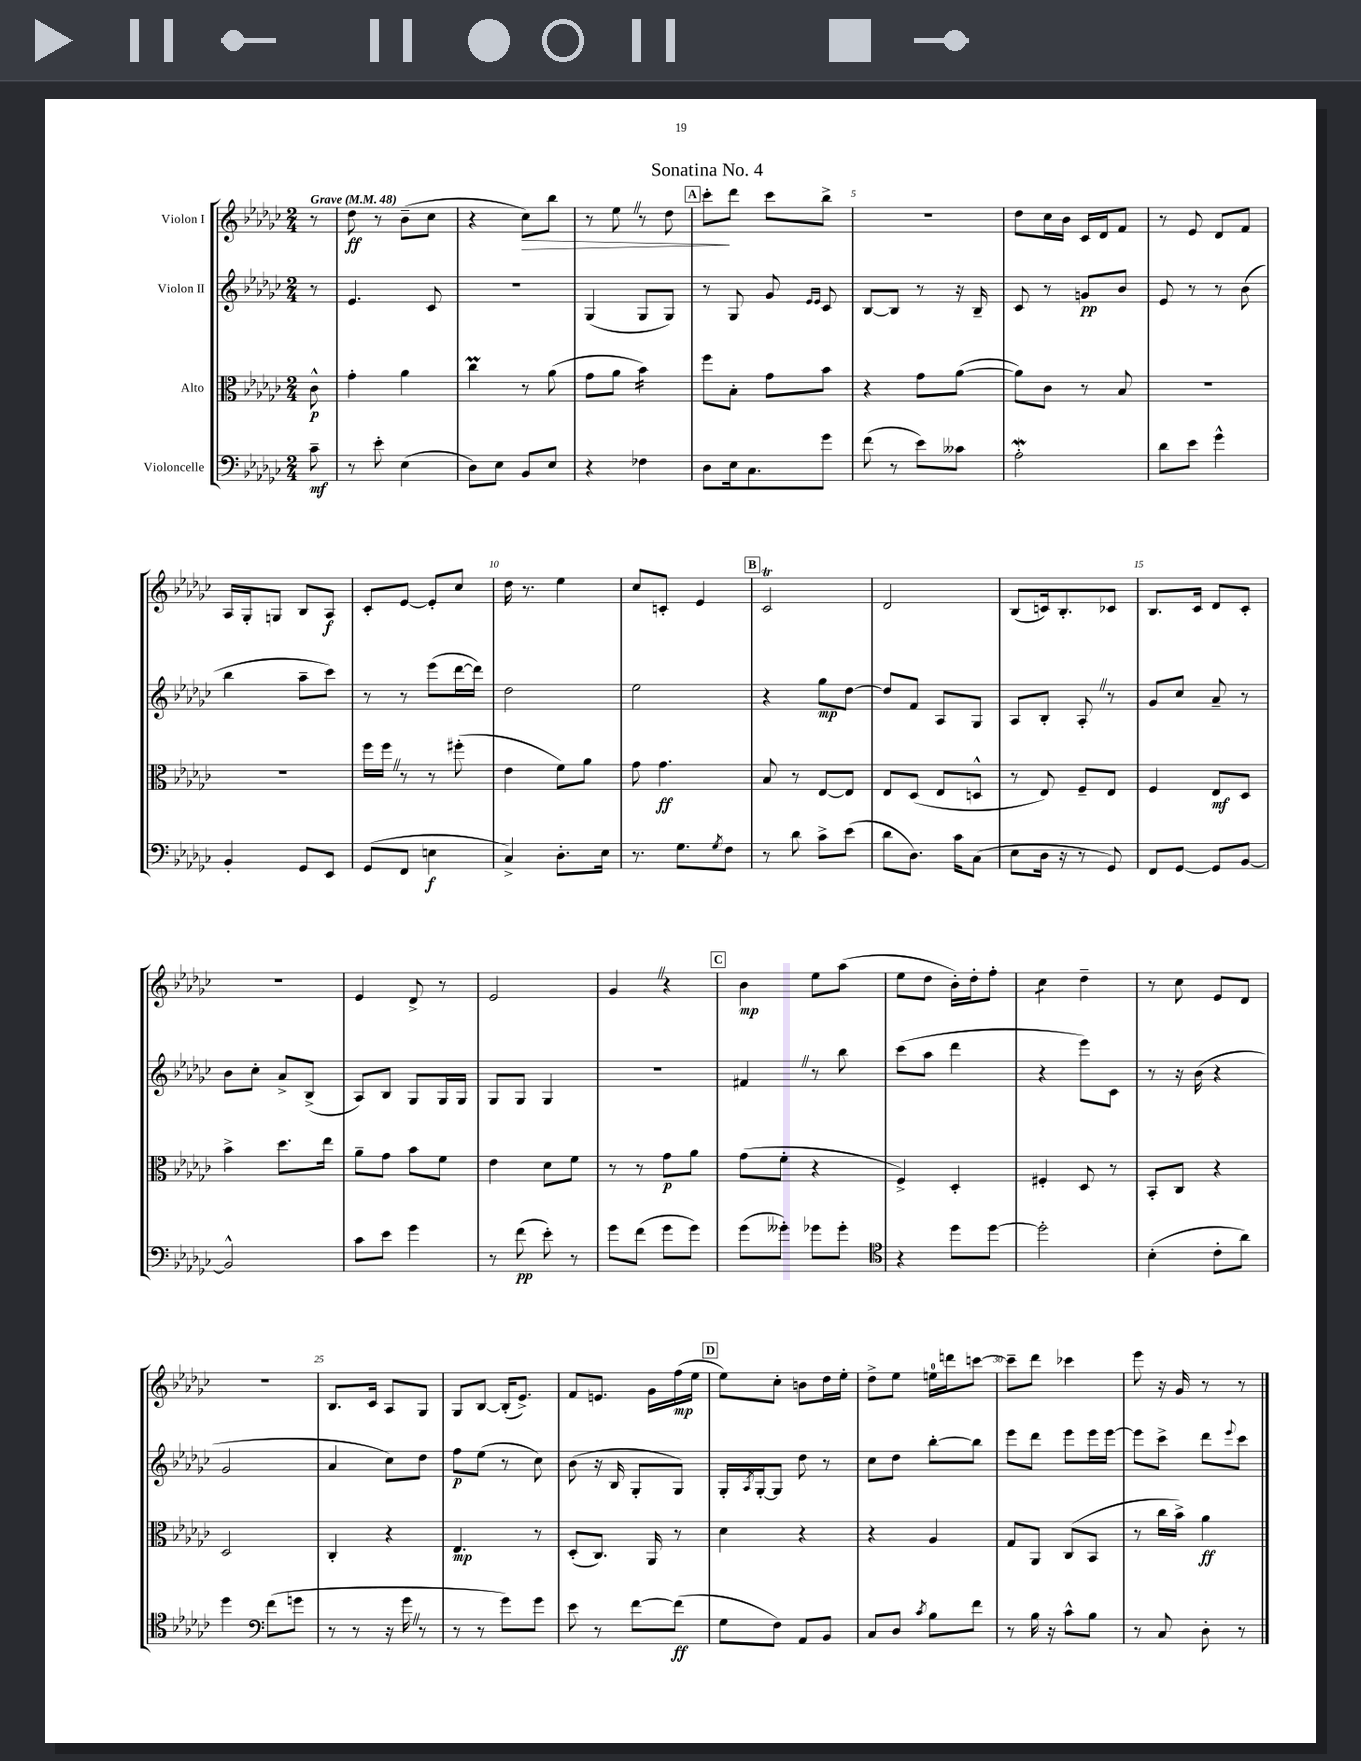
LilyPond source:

\header { title = "Sonatina No. 4" }
<<
\new StaffGroup <<
\new Staff = "s0" \with { instrumentName = "Violon I" } {
    \clef treble \key ges \major \numericTimeSignature \time 2/4 \partial 8 \tempo "Grave" 4 = 48
    r8 |
    des''8\ff r8 bes'8--( ces''8 |
    r4 ces''8\>) bes''8 |
    r8 ees''8 \once \override BreathingSign.text = \markup { \musicglyph "scripts.caesura.straight" } \breathe r8 des''8 |
    \mark \markup { \box "A" } ces'''8-.\! des'''8 ces'''8 bes''8-> |
    R2 |
    des''8 ces''16 bes'16 ces'16 des'16 f'8 |
    r8 ees'8 des'8 f'8 |
    aes16 ges16-. g8 bes8 aes8\f |
    ces'8-. ees'8~ ees'8-. ces''8 |
    des''16 r8. ees''4 |
    ces''8 c'8-. ees'4 |
    \mark \markup { \box "B" } ces'2\trill |
    des'2 |
    bes8( c'16) bes8.-. ces'8 |
    bes8. ces'16 des'8 ces'8-. |
    r2 |
    ees'4 des'8-> r8 |
    ees'2 |
    ges'4 \once \override BreathingSign.text = \markup { \musicglyph "scripts.caesura.straight" } \breathe r4 |
    \mark \markup { \box "C" } bes'4\mp ees''8 aes''8( |
    ees''8 des''8 bes'16-.) des''16-. f''8-. |
    ces''4:8 des''4-- |
    r8 ces''8 ees'8 des'8 |
    r2 |
    bes8. ces'16 aes8 ges8 |
    ges8 bes8~ bes16-.( ees'8.->) |
    f'8 e'8. ges'16 f''16\mp( ees''16 |
    \mark \markup { \box "D" } ees''8) ces''8-. b'8 des''16 ees''16-. |
    des''8-> ees''8 e''16-0 d'''16 c'''8~ |
    c'''8-- des'''8 ces'''4 |
    ees'''8 r16 ges'16 r8 r8 \bar "|." |
}
\new Staff = "s1" \with { instrumentName = "Violon II" } {
    \clef treble \key ges \major \numericTimeSignature \time 2/4 \partial 8
    r8 |
    ees'4. ces'8 |
    r2 |
    ges4( ges8 ges8) |
    \mark \markup { \box "A" } r8 ges8 ges'8 \grace { ees'16 ees'16 } ces'8 |
    bes8~ bes8 r8 r16 bes16-- |
    ces'8 r8 g'8\pp bes'8 |
    ees'8 r8 r8 bes'8( |
    bes''4 aes''8-- ces'''8) |
    r8 r8 ees'''8( des'''16~ des'''16) |
    des''2 |
    ees''2 |
    \mark \markup { \box "B" } r4 ges''8\mp des''8~ |
    des''8 f'8 aes8 ges8 |
    aes8 bes8-. aes8-. \once \override BreathingSign.text = \markup { \musicglyph "scripts.caesura.straight" } \breathe r8 |
    ges'8 ces''8 aes'8-- r8 |
    bes'8 ces''8-. aes'8-> bes8->( |
    aes8) bes8 ges8 ges16 ges16 |
    ges8 ges8 ges4 |
    R2 |
    \mark \markup { \box "C" } fis'4 \once \override BreathingSign.text = \markup { \musicglyph "scripts.caesura.straight" } \breathe r8 bes''8 |
    ces'''8( aes''8 des'''4 |
    r4 ees'''8) ces'8 |
    r8 r16 bes'16( r4 |
    ges'2 |
    aes'4 ces''8) des''8 |
    f''8\p ees''8( r8 ces''8) |
    bes'8( r16 bes16 ges8-. ges8) |
    \mark \markup { \box "D" } ges16-. \acciaccatura { aes8 } ges16~-. ges8 des''8 r8 |
    ces''8 des''8 bes''8~-. bes''8 |
    ees'''8 des'''8 ees'''8 ees'''16 ees'''16~ |
    ees'''8 ces'''8-> des'''8 \appoggiatura { ees'''8 } ces'''8 \bar "|." |
}
\new Staff = "s2" \with { instrumentName = "Alto" } {
    \clef alto \key ges \major \numericTimeSignature \time 2/4 \partial 8
    ces'8-^\p |
    ges'4-. aes'4 |
    ces''4\prall r8 aes'8( |
    ges'8 aes'8 bes'4:16) |
    \mark \markup { \box "A" } f''8 bes8-. ges'8 bes'8 |
    r4 ges'8 aes'8~( |
    aes'8) ces'8 r8 bes8 |
    R2 |
    R2 |
    f''16 f''16 \once \override BreathingSign.text = \markup { \musicglyph "scripts.caesura.straight" } \breathe r8 r8 fis''8-.( |
    ees'4 f'8) aes'8 |
    ges'8 ges'4.\ff |
    \mark \markup { \box "B" } bes8 r8 ees8~ ees8 |
    ees8 des8( ees8 d8-^ |
    r8 ees8) f8-- ees8 |
    f4 ees8\mf des8 |
    bes'4-> des''8. ees''16 |
    aes'8-- ges'8 bes'8 f'8 |
    ees'4 des'8 f'8 |
    r8 r8 ges'8\p aes'8 |
    \mark \markup { \box "C" } ges'8( f'8-. r4 |
    f4->) des4-. |
    fis4-. des8 r8 |
    bes,8-. ces8 r4 |
    des2 |
    ces4-. r4 |
    ees4.\mp r8 |
    des8-.( ces8.) aes,16 r8 |
    \mark \markup { \box "D" } des'4 r4 |
    r4 aes4 |
    ges8 aes,8 ces8( bes,8 |
    r8 ces''16 bes'16->) aes'4\ff \bar "|." |
}
\new Staff = "s3" \with { instrumentName = "Violoncelle" } {
    \clef bass \key ges \major \numericTimeSignature \time 2/4 \partial 8
    ces'8--\mf |
    r8 ees'8-. ees4( |
    des8) ees8 bes,8 ees8 |
    r4 fes4 |
    \mark \markup { \box "A" } des8 ees16 ces8. ges'8 |
    f'8( r8 ees'8) ceses'8 |
    aes2-.\mordent |
    des'8 ees'8 ges'4-^ |
    bes,4-. ges,8 ees,8 |
    ges,8( f,8 e4\f |
    ces4->) des8.-. ees16 |
    r8. ges8. \acciaccatura { ges8 } f8 |
    \mark \markup { \box "B" } r8 des'8 ces'8-> ees'8( |
    des'8 des8.) ces'16 ces8( |
    ees8 des16 r16 r8 ges,8) |
    f,8 ges,8~ ges,8 bes,8~ |
    bes,2-^ |
    ces'8 ees'8 ges'4 |
    r8 f'8\pp( ees'8-.) r8 |
    ges'8 f'8( ges'8 ges'8) |
    \mark \markup { \box "C" } ges'8( geses'8-.) ges'8 ges'8-. |
    \clef tenor r4 des''8 des''8~ |
    des''2-. |
    bes4-.( ces'8-. aes'8) |
    des''4 \clef bass f'8( g'8 |
    r8 r8 r16 ges'16 \once \override BreathingSign.text = \markup { \musicglyph "scripts.caesura.straight" } \breathe r8 |
    r8 r8 ges'8) ges'8 |
    ees'8 r8 f'8~ f'8\ff( |
    \mark \markup { \box "D" } ges8 f8) aes,8 bes,8 |
    ces8 des8 \acciaccatura { ces'8 } bes8 f'8 |
    r8 bes16 r16 ces'8-^ bes8 |
    r8 ces8 des8-. r8 \bar "|." |
}
>>
>>
\layout { \context { \Score \override BarNumber.break-visibility = ##(#f #t #t) barNumberVisibility = #(every-nth-bar-number-visible 5) } }
